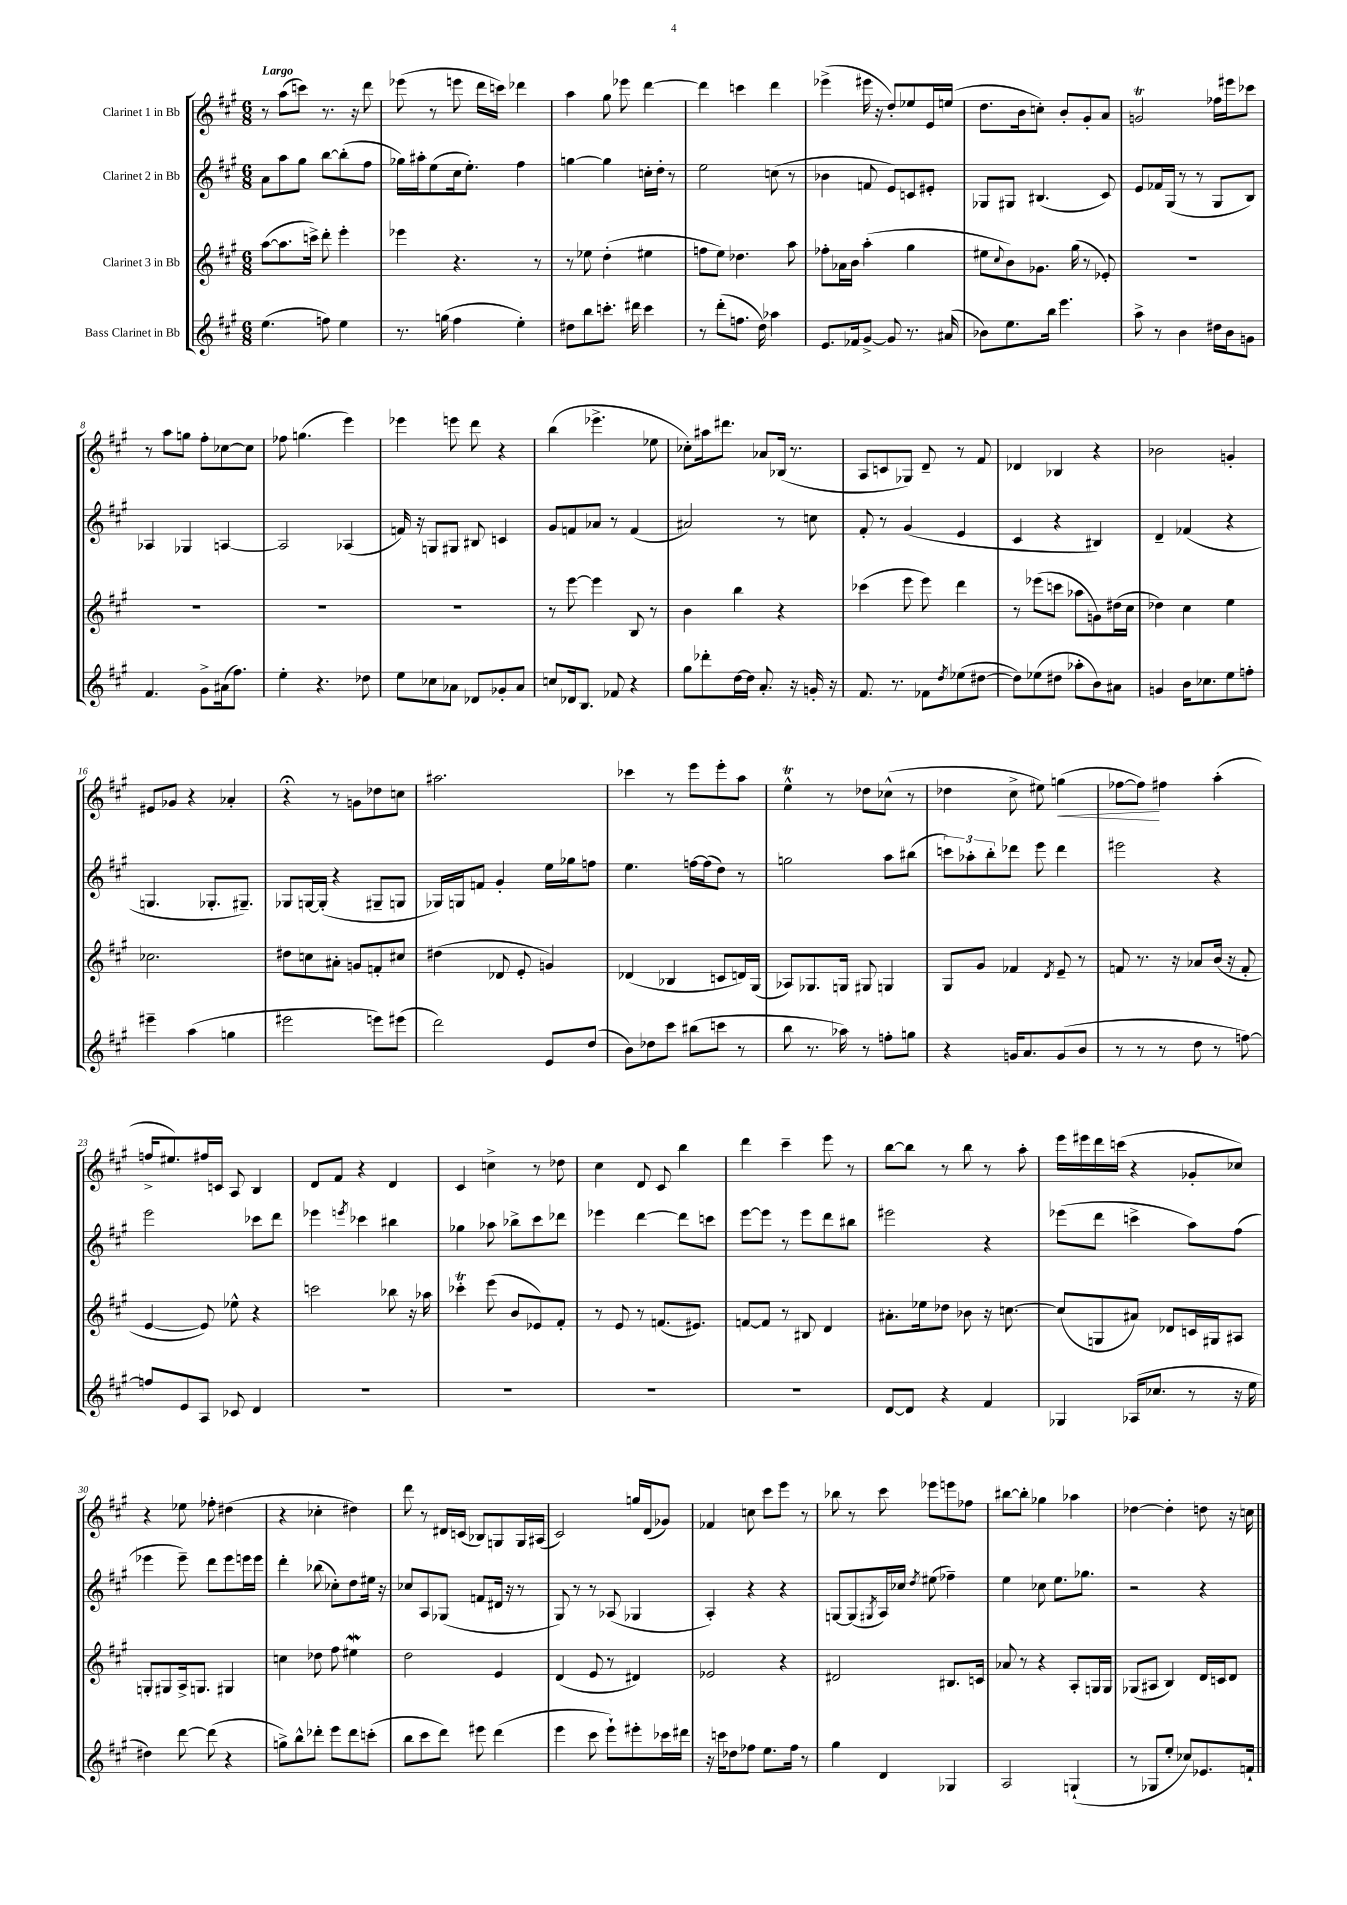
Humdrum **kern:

**kern	**kern	**kern	**kern
*staff4	*staff3	*staff2	*staff1
*clefG2	*clefG2	*clefG2	*clefG2
*k[f#c#g#]	*k[f#c#g#]	*k[f#c#g#]	*k[f#c#g#]
*M6/8	*M6/8	*M6/8	*M6/8
(4.ee\	([8aa\L	8a\L	8r
.	8.aa\]	8aa\	(8aa\L
.	.	8gg#\J	8ccc\J)
.	16ccc^\Jk)	.	.
8ff\)	8ddd'\	[8bb\L	8.r
4ee\	4eee'\	(8bb'\]	.
.	.	.	16r
.	.	8ff#\J	8ddd\
=	=	=	=
8.r	4eee-\	16gg-\LL)	(8eee-\
.	.	16aa#'\J	.
.	.	(8ee\	8r
(16gg\	.	.	.
4ff#\	4.r	16cc#\k	8eee\
.	.	8.ee'\J)	.
.	.	.	16ddd\LL
.	.	.	16ccc\JJ)
4ee'\)	.	4ff#\	4ddd-\
.	8r	.	.
=	=	=	=
8dd#\L	8r	[4gg\	4aa\
8bb\	8ee-\	.	.
8.ccc'\J	(4dd'\	4gg\]	8gg#\
.	.	.	8eee-\
16ddd#\	.	.	.
4ccc\	4ee#\	16cc'\LL	[4ddd\
.	.	16dd'\JJ	.
.	.	8r	.
=	=	=	=
8r	8ff\L	2ee\	4ddd\]
(8ddd'\L	8ee\J)	.	.
8.ff\J	4.dd-\	.	4ccc\
16dd\)	.	.	.
4aa-\	.	(8cc\	4ddd\
.	8aa\	8r	.
=	=	=	=
8.e/L	8ff-'\L	4b-\	(4eee-^\
.	16a-\L	.	.
16f-/k	16b\JJ	.	.
[8g#^/J	(4aa'\	8f/	16eee#\
.	.	.	16r
8g#/]	.	8e/L)	8dd'/L)
8.r	4gg#\	8c/	8ee-/
.	.	8e#'/J	16e/L
(16a#/	.	.	(16ee/JJ
=	=	=	=
8b-\L)	8ee#\L	8G-/L	8.dd\L
.	8qqcc#/	.	.
8.ee\	8b\)	8G#/J	.
.	.	.	16b\k
.	8.g-\J	(4.B#/	8cc'\J)
16bb\Jk	.	.	.
4.eee\	.	.	8b'/L
.	(16gg#\	.	.
.	8r	.	8g#'/
.	8e-'/)	8c#/)	8a/J
=	=	=	=
8aa^\	2.r	8e/L	2g/
8r	.	16f-/L	.
.	.	(16G#/JJ	.
4b\	.	8r	.
.	.	8r	.
16dd#\LL	.	8G#/L	16ff-\LL
16b\J	.	.	16eee#\J
8g\J	.	8B/J)	8ccc-\J
=	=	=	=
4.f#/	2.r	4A-/	8r
.	.	.	8aa\L
.	.	4G-/	8gg\J
8g#^\L	.	.	8ff#'\L
(16a#\k	.	[4A/	[8cc-\
8.ff#\J)	.	.	.
.	.	.	8cc-\]J
=	=	=	=
4ee'\	2.r	2A/]	8ff-\
.	.	.	(4.gg\
4.r	.	.	.
.	.	(4A-/	4eee\)
8dd-\	.	.	.
=	=	=	=
8ee\L	2.r	16f/)	4eee-\
.	.	16r	.
8cc-\	.	8G/L	.
8a-\J	.	8G#/J	8eee\
8d-/L	.	8B#/	8ddd\
8g-'/	.	4c/	4r
8a-/J	.	.	.
=	=	=	=
8cc/L	8r	8g#/L	(4bb\
16d-/k	[8eee\	8f/	.
8.B/J	.	.	.
.	4eee\]	8a-/J	4.eee-^\
8f-/	.	8r	.
4r	8B/	(4f/	.
.	8r	.	8ee-\
=	=	=	=
8gg#\L	4b\	2a#/)	8cc-'\L)
8ddd-'\	.	.	16aa#\k
.	.	.	8.ddd#\J
[16dd\L	4bb\	.	.
16dd\]JJ	.	.	.
8.a'/	.	.	8a-/L
.	4r	8r	(16B-/Jk
16r	.	.	8.r
16g'/	.	8cc\	.
16r	.	.	.
=	=	=	=
8.f#/	(4ccc-\	8f#'/	8A/L
.	.	8r	8c/
8.r	.	.	.
.	8eee\	(4g#/	8G-/J)
8f-\L	8eee\)	.	8d~/
8qdd/	.	.	.
(8ee-\	4ddd\	4e/	8r
[8dd#\J	.	.	8f#/
=	=	=	=
8dd#\]L)	8r	4c#/	4d-/
(8ee-\	(8eee-\L	.	.
8dd#\J	8ccc\J	4r	4B-/
8aa-'\L	8aa-\L	.	.
8b\)	8g\)	4B#/)	4r
8a#\J	(16dd#\L	.	.
.	16cc#\JJ	.	.
=	=	=	=
4g/	4dd-\)	4d~/	2b-\
16b\LK	4cc#\	(4f-/	.
8.cc-\	.	.	.
8ee\	4ee\	4r	4g'/
8ff'\J	.	.	.
=	=	=	=
4eee#~\	2.cc-\	4.G/	8e#/L
.	.	.	8g-/J
(4aa\	.	.	4r
.	.	8.G-'/L	.
4gg\	.	.	4a-'/
.	.	8.G#~/J)	.
=	=	=	=
2eee#\	8dd#\L	8G-/L	4r;
.	8cc\	[16G/L	.
.	.	(16G'/]JJ	.
.	8a#'\J	4r	8r
.	8g/L	.	8g\L
8eee\L)	8f'/	8G#~/L	8dd-\
(8eee#\J	8cc#/J	8G/J	8cc\J
=	=	=	=
2ddd\)	(4dd#\	16G-/LL)	2.aa#\
.	.	16G/J	.
.	.	8f/J	.
.	8d-/	4g#'/	.
.	8e'/	.	.
8e/L	4g/)	16ee\LL	.
.	.	16gg-\J	.
(8dd/J	.	8ff\J	.
=	=	=	=
8b\L)	(4d-/	4.ee\	4ccc-\
8dd-\	.	.	.
8ccc#\J	4B-/	.	8r
(8bb#\L	.	[16ff\LL	8eee\L
.	.	(16ff\]J	.
8ccc\J	8c/L	8dd\J)	8eee'\
8r	16d/L)	8r	8aa\J
.	(16G#/JJ	.	.
=	=	=	=
8bb\	8A-/L)	2gg\	4ee^^\
8.r	8.G-/	.	.
.	.	.	8r
16aa-\)	16G/Jk	.	.
8r	8G#/	.	8dd-\L
8ff'\L	4G/	8aa\L	(8cc-^^\J
8gg\J	.	(8bb#\J	8r
=	=	=	=
4r	8G#/L	12ccc\L)	4dd-\
.	.	12aa-'\	.
.	8g#/J	.	.
.	.	12bb'\	.
16g/LK	4f-/	8ddd-\J	8cc#^\
8.a/	.	.	.
.	.	8eee\	8ee#\)
.	8qd/	.	.
(8g/	8e~/	4ddd-\	(4gg\
8b/J	8r	.	.
=	=	=	=
8r	8f/	2eee#\	[8ff-\L
8r	8.r	.	8ff-\]J)
8r	.	.	4ff#\
.	16r	.	.
8dd\	8a-/L	.	.
8r	(16b/Jk	4r	(4aa'\
.	16r	.	.
[8ff\)	8f'/	.	.
=	=	=	=
8ff/]L	[4e/	2eee\	16ff^/LK
.	.	.	8.ee#/)
8e/	.	.	.
8A/J	8e/])	.	16ff#/L
.	.	.	16c/JJ
8c-/	8ee-^^\	.	8A/
4d/	4r	8ccc-\L	4B/
.	.	8ddd\J	.
=	=	=	=
2.r	2ccc\	4eee-\	8d/L
.	.	.	8f#/J
.	.	8qeee/	.
.	.	4ccc-\	4r
.	8bb-\	4bb#\	4d/
.	16r	.	.
.	16aa-\	.	.
=	=	=	=
2.r	4ccc-'\	4gg-\	4c#/
.	(8eee\	8aa-\	4cc^\
.	8b/L	8bb-^\L	.
.	8e-/)	8ccc#\	8r
.	8f#'/J	8ddd-\J	8dd-\
=	=	=	=
2.r	8r	4eee-\	4cc#\
.	8e/	.	.
.	8r	[4ddd\	8d/
.	(8.f/L	.	8c#/
.	.	8ddd\]L	4bb\
.	8.e#/J)	.	.
.	.	8ccc\J	.
=	=	=	=
2.r	[8f/L	[8eee\L	4ddd\
.	8f/]J	8eee\]J	.
.	8r	8r	4ccc#~\
.	8B#/	8eee\L	.
.	4d/	8ddd\	8eee\
.	.	8bb#\J	8r
=	=	=	=
[8d/L	8.a#'\L	2eee#\	[8bb\L
8d/]J	.	.	8bb\]J
.	16ee-\k	.	.
4r	8dd-\J	.	8r
.	8b-\	.	8bb\
4f#/	16r	4r	8r
.	[8.cc\	.	.
.	.	.	8aa'\
=	=	=	=
4G-/	(8cc/]L	(8eee-\L	16eee\LL
.	.	.	16eee#\
.	8G/	8ddd\J	16ddd\
.	.	.	(16ccc\JJ
(16A-/LK	8a#/J)	4ccc^\	4r
8.cc-/J	.	.	.
.	8d-/L	.	.
8r	16c/L	8aa\L)	8g-'/L
.	16G#/J	.	.
16r	8A#/J	(8ff#\J	8cc-/J)
16ee\	.	.	.
=	=	=	=
4dd#\)	8G'/L	4eee-\	4r
.	8G#/	.	.
[8ddd\	16A^/k	8eee-~\)	8ee-\
.	8.G/J	.	.
(8ddd\]	.	8ddd\L	8ff-'\
4r	4G#/	8eee-\	(4dd#\
.	.	16eee\L	.
.	.	16eee\JJ	.
=	=	=	=
8gg^\L)	4cc\	4ddd'\	4r
8bb^^\	.	.	.
8ddd-'\J	8dd-\	(8bb-\	4cc-'\
8eee\L	8ff#\	8cc-'\L)	.
8ddd-\	4ee#\	8dd\	4dd#\)
(8ccc'\J	.	16ee#\Jk	.
.	.	16r	.
=	=	=	=
8bb\L	2dd\	8cc-/L	8ddd\
8ccc#\	.	8A/	8r
8ddd\J)	.	(8G-/J	16d#/LL
.	.	.	(16c/JJ
8eee#\	.	8f/L	8B-/L)
(4ddd\	4e/	16d#/Jk	8G/
.	.	16r	.
.	.	8r	16G/L
.	.	.	(16A#/JJ
=	=	=	=
4eee\	(4d/	8G#/)	2c#/)
.	.	8r	.
8ccc#\	8e/	8r	.
8eee`\L)	8r	(8A-/	.
8eee#'\	4d#/)	4G-/	16gg/LL
.	.	.	(16d/J
16ccc-\L	.	.	8g-/J)
16ddd#\JJ	.	.	.
=	=	=	=
16r	2e-/	4A'/)	4f-/
16ccc\LK	.	.	.
8dd-\	.	.	.
8ff-\J	.	4r	8cc\
8.ee\L	.	.	8ccc#\L
.	4r	4r	8eee\J
16ff-\Jk	.	.	.
8r	.	.	8r
=	=	=	=
4gg#\	2d#/	[8G/L	8bb-\
.	.	(8G/]	8r
.	.	8qG#/	.
4d/	.	16A/L)	8ccc#\
.	.	16cc-/JJ	.
.	.	8qdd/	.
.	.	(8ee#\	8eee-\L
4G-/	8.B#/L	4ff-~\)	8eee\
.	.	.	8ff-\J
.	16c/Jk	.	.
=	=	=	=
2A/	8a-/	4ee\	[8bb#\L
.	8r	.	8bb#'\]J
.	4r	8cc-\	4gg-\
.	.	8.ee\L	.
(4G`/	8A'/L	.	4aa-\
.	.	8.gg-\J	.
.	16G/L	.	.
.	16G/JJ	.	.
=	=	=	=
8r	(8G-/L	2r	[4dd-\
8G-/L	8A#/J	.	.
8ee'/J	4B/)	.	4dd-'\]
8cc-/L)	.	.	.
8.e-/	16d/LL	4r	8dd\
.	16c/J	.	.
.	8d/J	.	16r
16f`/Jk	.	.	16cc\
==	==	==	==
*-	*-	*-	*-
